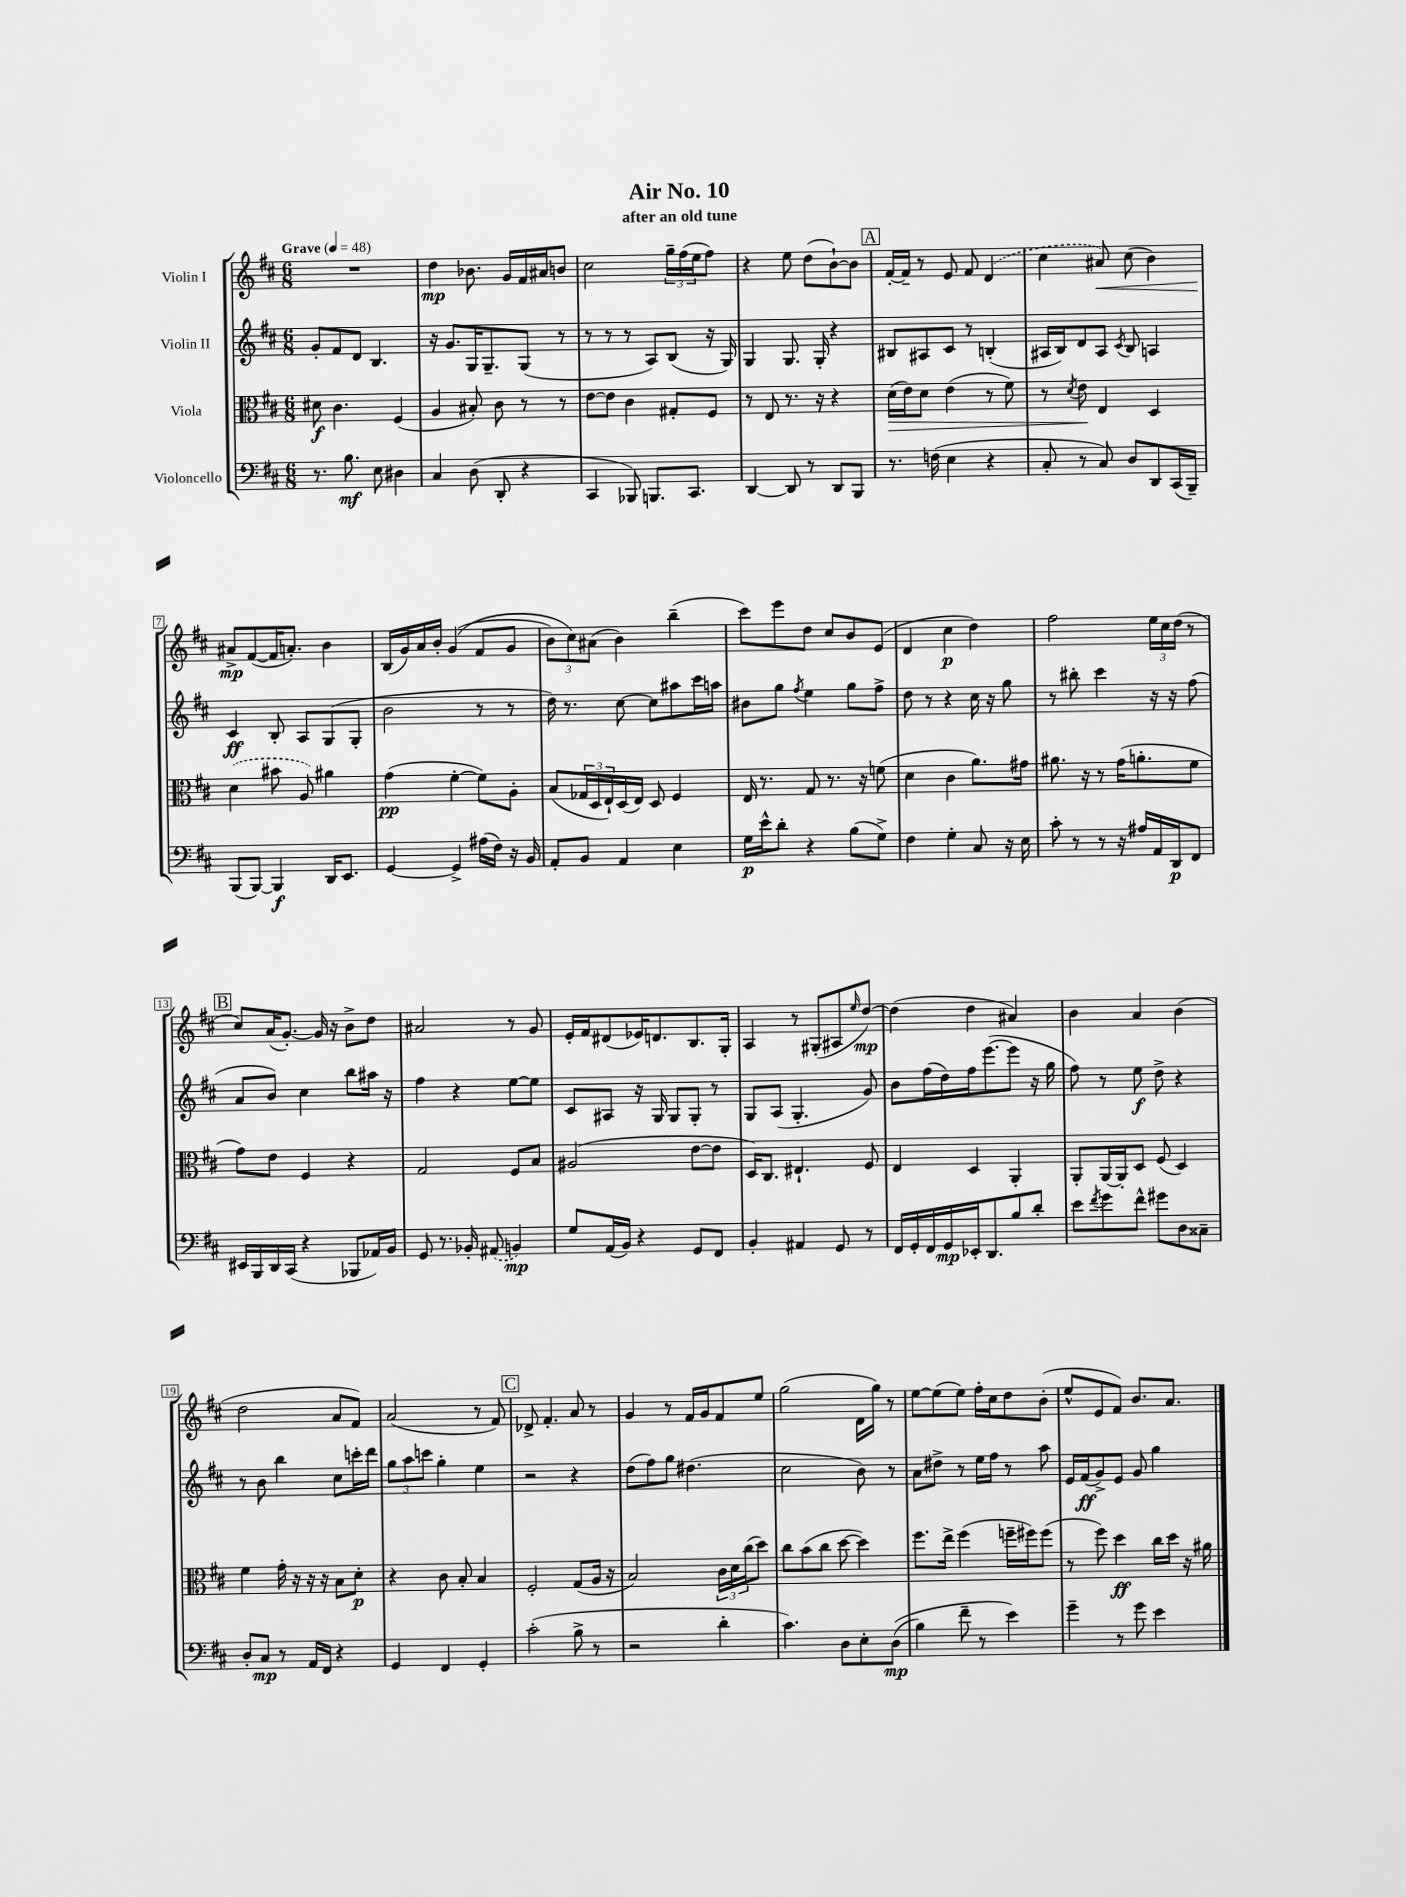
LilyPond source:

\header { title = "Air No. 10" subtitle = "after an old tune" }
<<
\new StaffGroup <<
\new Staff = "s0" \with { instrumentName = "Violin I" } {
    \clef treble \key d \major \numericTimeSignature \time 6/8 \tempo "Grave" 4 = 48
    R2. |
    d''4\mp bes'8. g'16 fis'16 ais'16 b'8 |
    cis''2 \tuplet 3/2 { g''16-- fis''16( e''16 } fis''8) |
    r4 e''8 d''8( b'8~-!) b'8 |
    \mark \markup { \box "A" } fis'16~-. fis'16-- r8 e'8 fis'8 \once \slurDashed d'4( |
    cis''4 ais'8\<) cis''8( b'4) |
    ais'8->\mp\! fis'8~( fis'16 a'8.-.) b'4 |
    b16( g'16) a'16 b'16-. g'4(\( fis'8 g'8 |
    \tuplet 3/2 { b'8) cis''8\) ais'8( } b'4) b''4--( |
    cis'''8) e'''8 d''8 cis''8 b'8 e'8( |
    d'4 cis''4\p d''4) |
    fis''2 \tuplet 3/2 { e''16 cis''16 d''16( } r8 |
    \mark \markup { \box "B" } cis''8) a'16( g'8.~-.) g'16 r16 b'8-> d''8 |
    ais'2 r8 g'8 |
    e'16-. fis'16 dis'8( ees'16) d'8. b8. g16-. |
    a4 r8 gis8-.( ais8 \grace { e''16 } d''8~\mp) |
    d''4( d''4 ais'4) |
    b'4 a'4 b'4( |
    d''2 a'8 fis'8) |
    a'2( r8 fis'8) |
    \mark \markup { \box "C" } des'8-> fis'4.-. a'8 r8 |
    g'4 r8 fis'16 g'16 fis'8 e''8 |
    g''2( d'16 g''16) r8 |
    e''8~ e''8( e''8) fis''16-. cis''16 d''8 b'8-.( |
    e''8-^ e'8 fis'8) b'8. a'8. \bar "|." |
}
\new Staff = "s1" \with { instrumentName = "Violin II" } {
    \clef treble \key d \major \numericTimeSignature \time 6/8
    g'8-. fis'8 d'8 b4. |
    r16 g'8. g16 g8.-- g8( r8 |
    r8 r8 r8 a8) b8( r16 g16) |
    g4 g8. g16-. r4 |
    \mark \markup { \box "A" } bis8 ais8 cis'8 r8 b4-.( |
    ais16 b16) d'8 ais8 \acciaccatura { cis'8 } b8 a4 |
    cis'4\ff b8-. a8 g8( g8-. |
    b'2 r8 r8 |
    d''16) r8. cis''8~ cis''8 ais''8 cis'''16 a''16 |
    bis'8 g''8 \acciaccatura { fis''8 } e''4 g''8 fis''8-> |
    d''8 r8 r4 cis''16 r16 g''8 |
    r8 bis''8-. cis'''4 r16 r16 fis''8( |
    \mark \markup { \box "B" } a'8 b'8) cis''4 b''8 ais''16 r16 |
    fis''4 r4 e''8~ e''8 |
    cis'8 ais8 r16 g16 g8 g8-. r8 |
    g8 a8( g4.-. g'8) |
    b'8 fis''16( d''16) fis''16 e'''8.~( e'''8 r16 g''16 |
    fis''8) r8 e''8\f d''8-> r4 |
    r8 b'8 b''4 cis''8 c'''16-. d'''16 |
    \tuplet 3/2 { g''8 a''8 c'''8 } g''4-. e''4 |
    \mark \markup { \box "C" } r2 r4 |
    d''8( fis''8) g''8 dis''4.( |
    cis''2 b'8) r8 |
    a'8 dis''8-> r8 e''16 fis''16 r8 a''8 |
    e'16 fis'16\ff( g'8->) e'8 g'8 g''4 \bar "|." |
}
\new Staff = "s2" \with { instrumentName = "Viola" } {
    \clef alto \key d \major \numericTimeSignature \time 6/8
    dis'8\f cis'4. fis4( |
    a4 bis8-.) cis'8 r8 r8 |
    e'8~ e'8 cis'4 gis8-. fis8 |
    r8 e8 r8. r16 r4 |
    \mark \markup { \box "A" } d'16\>( e'16) d'8 e'4( r8 fis'8) |
    r8 \acciaccatura { d'8 } e'8\! e4 d4 |
    \once \slurDashed d'4( bis'8 a8) ais'4 |
    g'4\pp( fis'4~-. fis'8) a8-. |
    b8( \tuplet 3/2 { ges16 d16 e16-!) } d16( e16) d8 fis4 |
    e16 r8. g8 r8. r16 f'8( |
    d'4 cis'4 a'8.) gis'16 |
    ais'8. r16 r8 g'16( a'8.-. fis'8 |
    \mark \markup { \box "B" } g'8) e'8 fis4 r4 |
    g2 fis8 b8 |
    ais2( e'8~ e'8 |
    d16) cis8. eis4.-! fis8 |
    e4 d4 a,4-. |
    a,8-. a,16~ a,16-. d8 fis8( d4) |
    fis'4 g'16-. r16 r16 r16 b8 d'8-.\p |
    r4 cis'8 b8-. b4 |
    \mark \markup { \box "C" } fis2-. g8( a16 r16 |
    b2) \tuplet 3/2 { cis'16 d'16 cis''16( } d''8) |
    cis''8 b'8( cis''8 d''8~ d''4) |
    fis''8. e''16-> fis''4( f''16-- fis''16) fis''8( |
    r8 fis''8) d''4\ff cis''16 d''16 r16 ais'16 \bar "|." |
}
\new Staff = "s3" \with { instrumentName = "Violoncello" } {
    \clef bass \key d \major \numericTimeSignature \time 6/8
    r8. b8.\mf e8 dis4 |
    cis4 d8( d,8-. r4 |
    cis,4 bes,,8) b,,8. cis,8. |
    d,4~ d,8 r8 d,8 b,,8 |
    \mark \markup { \box "A" } r8. f16( e4 r4 |
    cis8-. r8 cis8) d8 d,8 cis,16( b,,16--) |
    b,,8( b,,8~) b,,4\f d,16 e,8. |
    g,4~ g,4-> ais16( fis16) r16 b,16 |
    a,8-. b,8 a,4 e4 |
    g16\p e'16-^ d'8-. r4 b8( g8->) |
    fis4 g4-. cis8 r16 e16 |
    cis'8-. r8 r8 r16 ais16 a,16 d,16\p fis,8 |
    \mark \markup { \box "B" } eis,16 b,,16 d,16 cis,16( r4 bes,,8 aes,16) b,16 |
    g,8 r8. bes,16-. \once \slurDashed ais,8( b,4\mp) |
    g8 a,16( b,16) r4 g,8 fis,8 |
    b,4-. ais,4 g,8 r8 |
    fis,16 g,16-. fis,16 g,16\mp ees,16-. d,8. b8 d'8-. |
    e'8 \acciaccatura { fis'8 } g'8 fis'8-^ gis'8 d8 cisis8-- |
    d8-. cis8\mp r8 a,16 fis,16 r4 |
    g,4 fis,4 g,4-. |
    \mark \markup { \box "C" } cis'2-.( b8-> r8 |
    r2 d'4-. |
    cis'4.) d8 e8-. d8\mp(\( |
    b4) fis'8-- r8 e'4\) |
    g'4-- r8 g'8 e'4 \bar "|." |
}
>>
>>
\layout { \context { \Score \override BarNumber.stencil = #(make-stencil-boxer 0.1 0.3 ly:text-interface::print) } }
